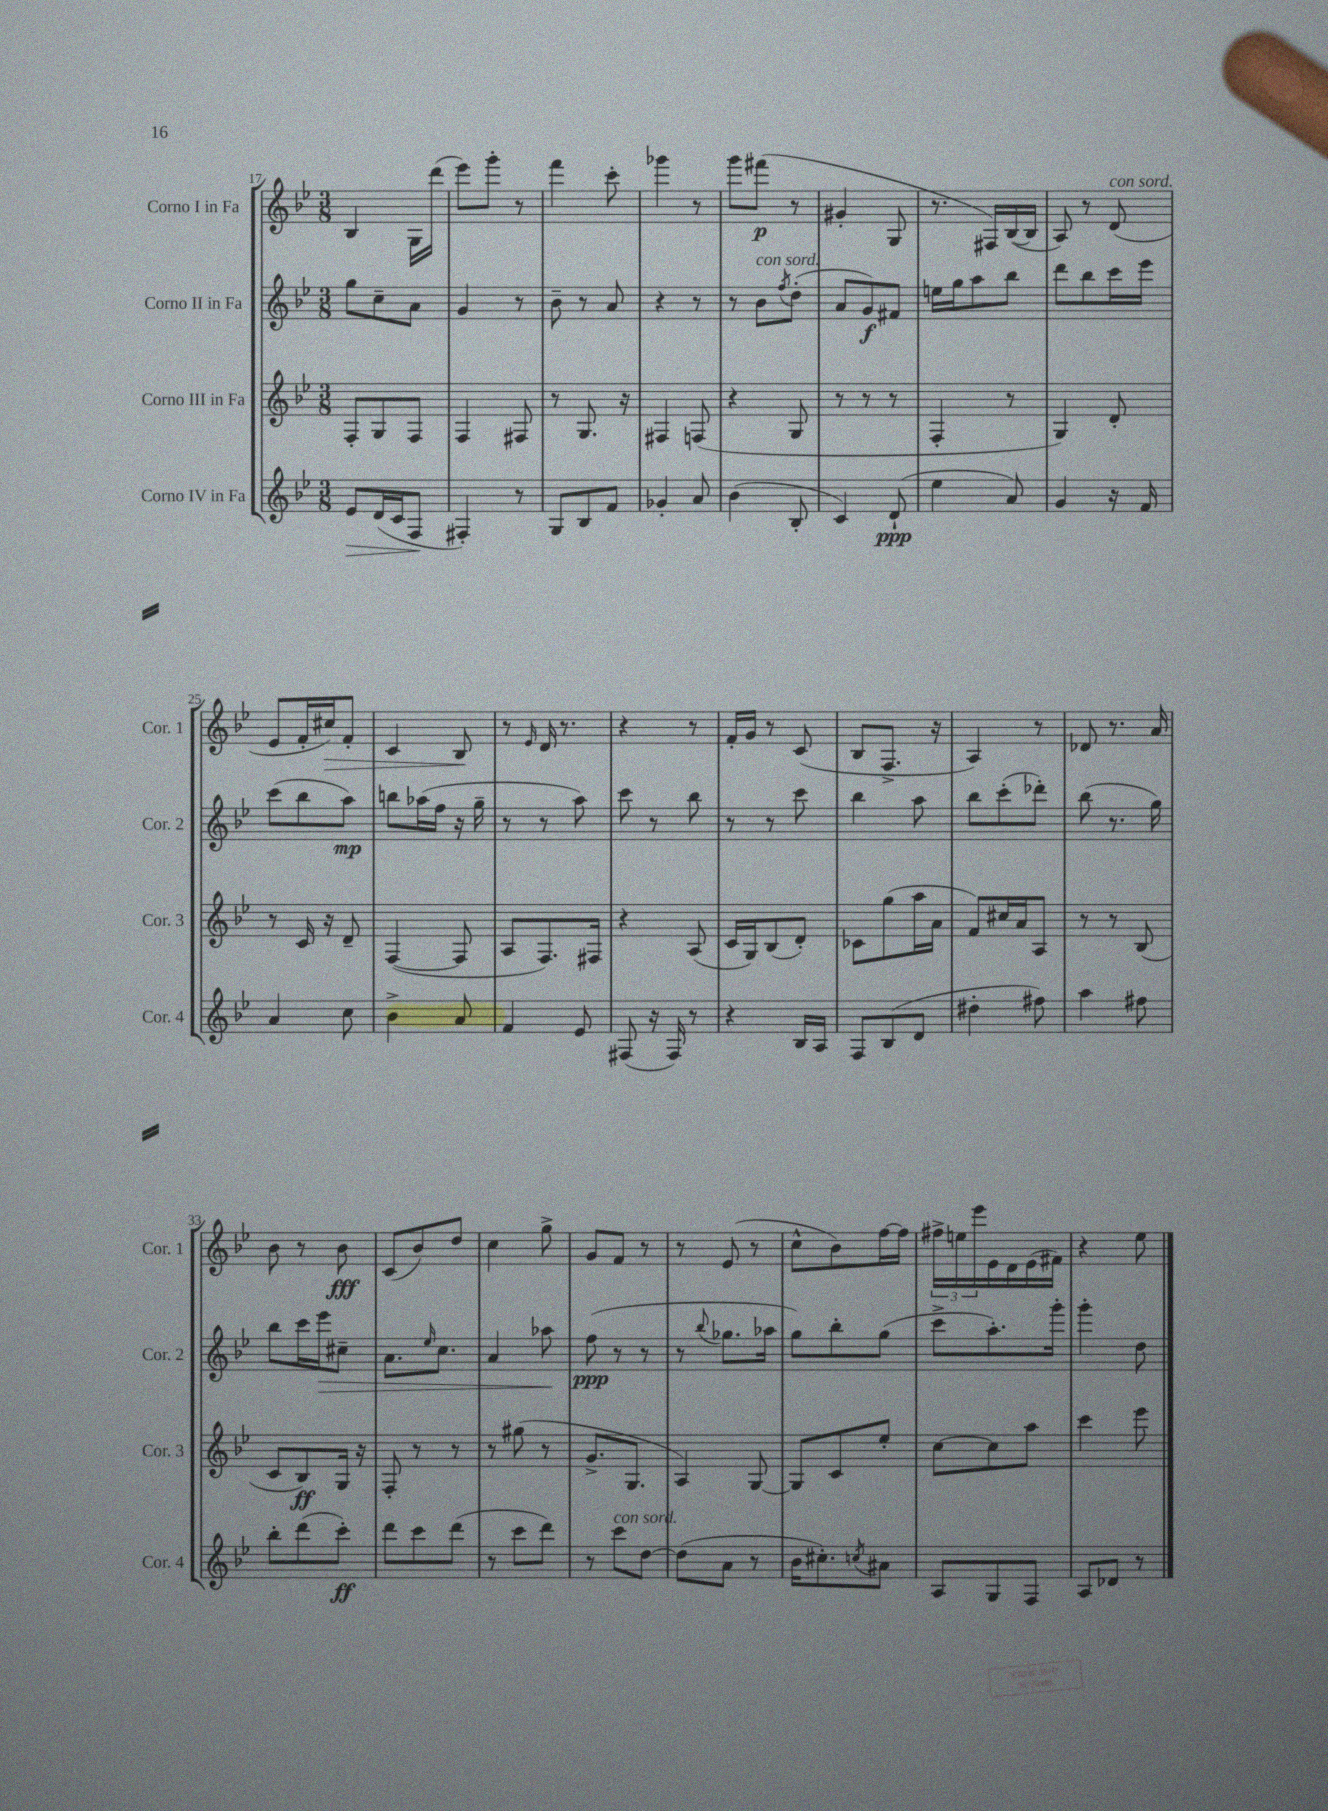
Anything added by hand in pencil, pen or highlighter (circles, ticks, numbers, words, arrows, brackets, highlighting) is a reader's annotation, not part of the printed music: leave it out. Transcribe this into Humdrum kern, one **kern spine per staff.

**kern	**dynam	**kern	**dynam	**kern	**dynam	**kern	**dynam
*part4	*part4	*part3	*part3	*part2	*part2	*part1	*part1
*staff4	*staff4	*staff3	*staff3	*staff2	*staff2	*staff1	*staff1
*I"Corno IV in Fa	*	*I"Corno III in Fa	*	*I"Corno II in Fa	*	*I"Corno I in Fa	*
*I'Cor. 4	*	*I'Cor. 3	*	*I'Cor. 2	*	*I'Cor. 1	*
*clefG2	*	*clefG2	*	*clefG2	*	*clefG2	*
*k[b-e-]	*	*k[b-e-]	*	*k[b-e-]	*	*k[b-e-]	*
*M3/8	*	*M3/8	*	*M3/8	*	*M3/8	*
=17	=17	=17	=17	=17	=17	=17	=17
!	!LO:HP:b	!	!	!	!	!	!
8e-/L	>	8F'/L	.	8gg\L	.	4B-/	.
(16d/L	.	8G/	.	8cc~\	.	.	.
16c/J	.	.	.	.	.	.	.
8F/J	.	8F/J	.	8a\J	.	16G\LL	.
.	.	.	.	.	.	(16ddd\JJ	.
.	]	.	.	.	.	.	.
=18	=18	=18	=18	=18	=18	=18	=18
4F#X'/)	.	4F/	.	4g/	.	8eee-\L)	.
.	.	.	.	.	.	8ggg'\J	.
8r	.	8F#X/	.	8r	.	8r	.
=19	=19	=19	=19	=19	=19	=19	=19
8G/L	.	8r	.	8b-~\	.	4fff\	.
8B-/	.	8.G/	.	8r	.	.	.
8f/J	.	.	.	8a/	.	8ccc'\	.
.	.	16r	.	.	.	.	.
=20	=20	=20	=20	=20	=20	=20	=20
4g-X'/	.	4F#X/	.	4r	.	4ggg-X\	.
8a/	.	(8Fn/	.	8r	.	8r	.
=21	=21	=21	=21	=21	=21	=21	=21
(4b-\	.	4r	.	8r	.	8ggg\L	.
!	!	!	!	!LO:TX:a:i:t=con sord.	!	!	!
.	.	.	.	8b-\L	.	(8fff#X\J	p
.	.	.	.	8qff/	.	.	.
8B-'/	.	8G/	.	(8dd'\J	.	8r	.
=22	=22	=22	=22	=22	=22	=22	=22
4c/)	.	8r	.	8a/L	.	4g#X'/	.
.	.	8r	.	8g/)	f	.	.
(8d`/	ppp	8r	.	8f#X/J	.	8G/	.
=23	=23	=23	=23	=23	=23	=23	=23
4ee-\	.	4F'/	.	16een\LL	.	8.r	.
.	.	.	.	16gg\J	.	.	.
.	.	.	.	8aa\	.	.	.
.	.	.	.	.	.	16F#X/LL)	.
8a/)	.	8r	.	8bb-\J	.	([16B-/	.
.	.	.	.	.	.	16B-/JJ]	.
=24	=24	=24	=24	=24	=24	=24	=24
4g/	.	4G/)	.	8ddd\L	.	8A/)	.
.	.	.	.	8bb-\	.	8r	.
!	!	!	!	!	!	!LO:TX:a:i:t=con sord.	!
16r	.	8d'/	.	16ccc\L	.	(8d/	.
16f/	.	.	.	16eee-\JJ	.	.	.
!!LO:LB:g=z
=25	=25	=25	=25	=25	=25	=25	=25
4a/	.	8r	.	(8ccc\L	.	8e-/L	.
.	.	16c/	.	8bb-\	.	16f'/L	.
!	!	!	!	!	!	!	!LO:HP:b
.	.	16r	.	.	.	16cc#X/J)	>
8cc\	.	8d~/	.	8aa\J)	mp	8f'/J	.
=26	=26	=26	=26	=26	=26	=26	=26
4b-^\	.	([4F/	.	8bbn\L	.	4c/	.
.	.	.	.	(16aa-X\L	.	.	.
.	.	.	.	16ff\JJ	.	.	.
8a/	.	8F/]	.	16r	.	8B-/	.
.	.	.	.	16gg~\	.	.	.
.	.	.	.	.	.	.	]
=27	=27	=27	=27	=27	=27	=27	=27
4f/	.	8A/L	.	8r	.	8r	.
.	.	.	.	.	.	16qqe-/	.
.	.	8.F/)	.	8r	.	16d/	.
.	.	.	.	.	.	8.r	.
8e-/	.	.	.	8aa\)	.	.	.
.	.	16F#X/Jk	.	.	.	.	.
=28	=28	=28	=28	=28	=28	=28	=28
(8F#X/	.	4r	.	8ccc\	.	4r	.
16r	.	.	.	8r	.	.	.
16F#/)	.	.	.	.	.	.	.
8r	.	(8A/	.	8bb-\	.	8r	.
=29	=29	=29	=29	=29	=29	=29	=29
4r	.	16c/LL	.	8r	.	16f'/LL	.
.	.	16G/J)	.	.	.	16g/JJ	.
.	.	(8B-/	.	8r	.	8r	.
16B-/LL	.	8d'/J)	.	8ccc\	.	(8c/	.
16A/JJ	.	.	.	.	.	.	.
=30	=30	=30	=30	=30	=30	=30	=30
8F/L	.	8c-X\L	.	4bb-\	.	8B-/L	.
(8B-/	.	(8gg\	.	.	.	8.F^/J	.
8d/J	.	16aa\L	.	8aa\	.	.	.
.	.	16a\JJ	.	.	.	16r	.
=31	=31	=31	=31	=31	=31	=31	=31
4dd#X'\	.	8f/L)	.	8bb-\L	.	4A/)	.
.	.	16cc#X/L	.	(8ccc'\	.	.	.
.	.	16a/J	.	.	.	.	.
8ff#X\)	.	8A/J	.	8ddd-X'\J)	.	8r	.
=32	=32	=32	=32	=32	=32	=32	=32
4aa\	.	8r	.	(8bb-\	.	8d-X/	.
.	.	8r	.	8.r	.	8.r	.
8ff#X\	.	(8B-/	.	.	.	.	.
.	.	.	.	16gg\)	.	16a/	.
!!LO:LB:g=z
=33	=33	=33	=33	=33	=33	=33	=33
8bb-'\L	.	8c/L	.	8bb-\L	.	8b-\	.
(8ddd\	.	8B-/)	ff	16ccc\L	.	8r	.
!	!	!	!	!	!LO:HP:b	!	!
.	.	.	.	16eee-\J	>	.	.
8ccc'\J)	ff	16G/Jk	.	8cc#X~\J	.	8b-\	fff
.	.	16r	.	.	.	.	.
=34	=34	=34	=34	=34	=34	=34	=34
8ddd\L	.	8F'/	.	8.a\L	.	(8c/L	.
8ccc\	.	8r	.	.	.	8b-/)	.
.	.	.	.	16qqee-/	.	.	.
.	.	.	.	8.cc\J	.	.	.
(8ddd\J	.	8r	.	.	.	8dd/J	.
=35	=35	=35	=35	=35	=35	=35	=35
8r	.	8r	.	4a/	.	4cc\	.
8ccc\L	.	(8gg#X\	.	.	.	.	.
8ddd\J)	.	8r	.	8aa-X\	.	8gg^\	.
.	.	.	.	.	]	.	.
=36	=36	=36	=36	=36	=36	=36	=36
8r	.	8.g^/L	.	(8ff\	ppp	8g/L	.
!LO:TX:a:i:t=con sord.	!	!	!	!	!	!	!
8ccc\L	.	.	.	8r	.	8f/J	.
.	.	8.G/J	.	.	.	.	.
[8dd\J	.	.	.	8r	.	8r	.
=37	=37	=37	=37	=37	=37	=37	=37
(8dd\L]	.	4A/)	.	8r	.	8r	.
.	.	.	.	8qqbb-/	.	.	.
8a\J	.	.	.	8.gg-X\L	.	(8e-/	.
8r	.	[8G/	.	.	.	8r	.
.	.	.	.	16aa-X\Jk	.	.	.
=38	=38	=38	=38	=38	=38	=38	=38
16b-\KL	.	8G/L]	.	8gg\L)	.	8cc^^\L	.
8.cc#X'\)	.	.	.	.	.	.	.
.	.	8c/	.	8bb-'\	.	8b-\)	.
8qccn/	.	.	.	.	.	.	.
8a#X\J	.	8ee-'/J	.	(8gg\J	.	[16ff\L	.
.	.	.	.	.	.	16ff\JJ]	.
=39	=39	=39	=39	=39	=39	=39	=39
8A/L	.	[8cc\L	.	8ccc^\L	.	24ff#X^\LL	.
.	.	.	.	.	.	24een\	.
.	.	.	.	.	.	24eee-\	.
8G/	.	8cc\]	.	8.aa'\)	.	16e-\	.
.	.	.	.	.	.	16d\	.
8F/J	.	8aa\J	.	.	.	(16e-\	.
.	.	.	.	16ggg'\Jk	.	16f#X\JJ)	.
=40	=40	=40	=40	=40	=40	=40	=40
8A/L	.	4ccc\	.	4ggg'\	.	4r	.
8d-X/J	.	.	.	.	.	.	.
8r	.	8eee-\	.	8dd\	.	8ee-\	.
==	==	==	==	==	==	==	==
*-	*-	*-	*-	*-	*-	*-	*-
